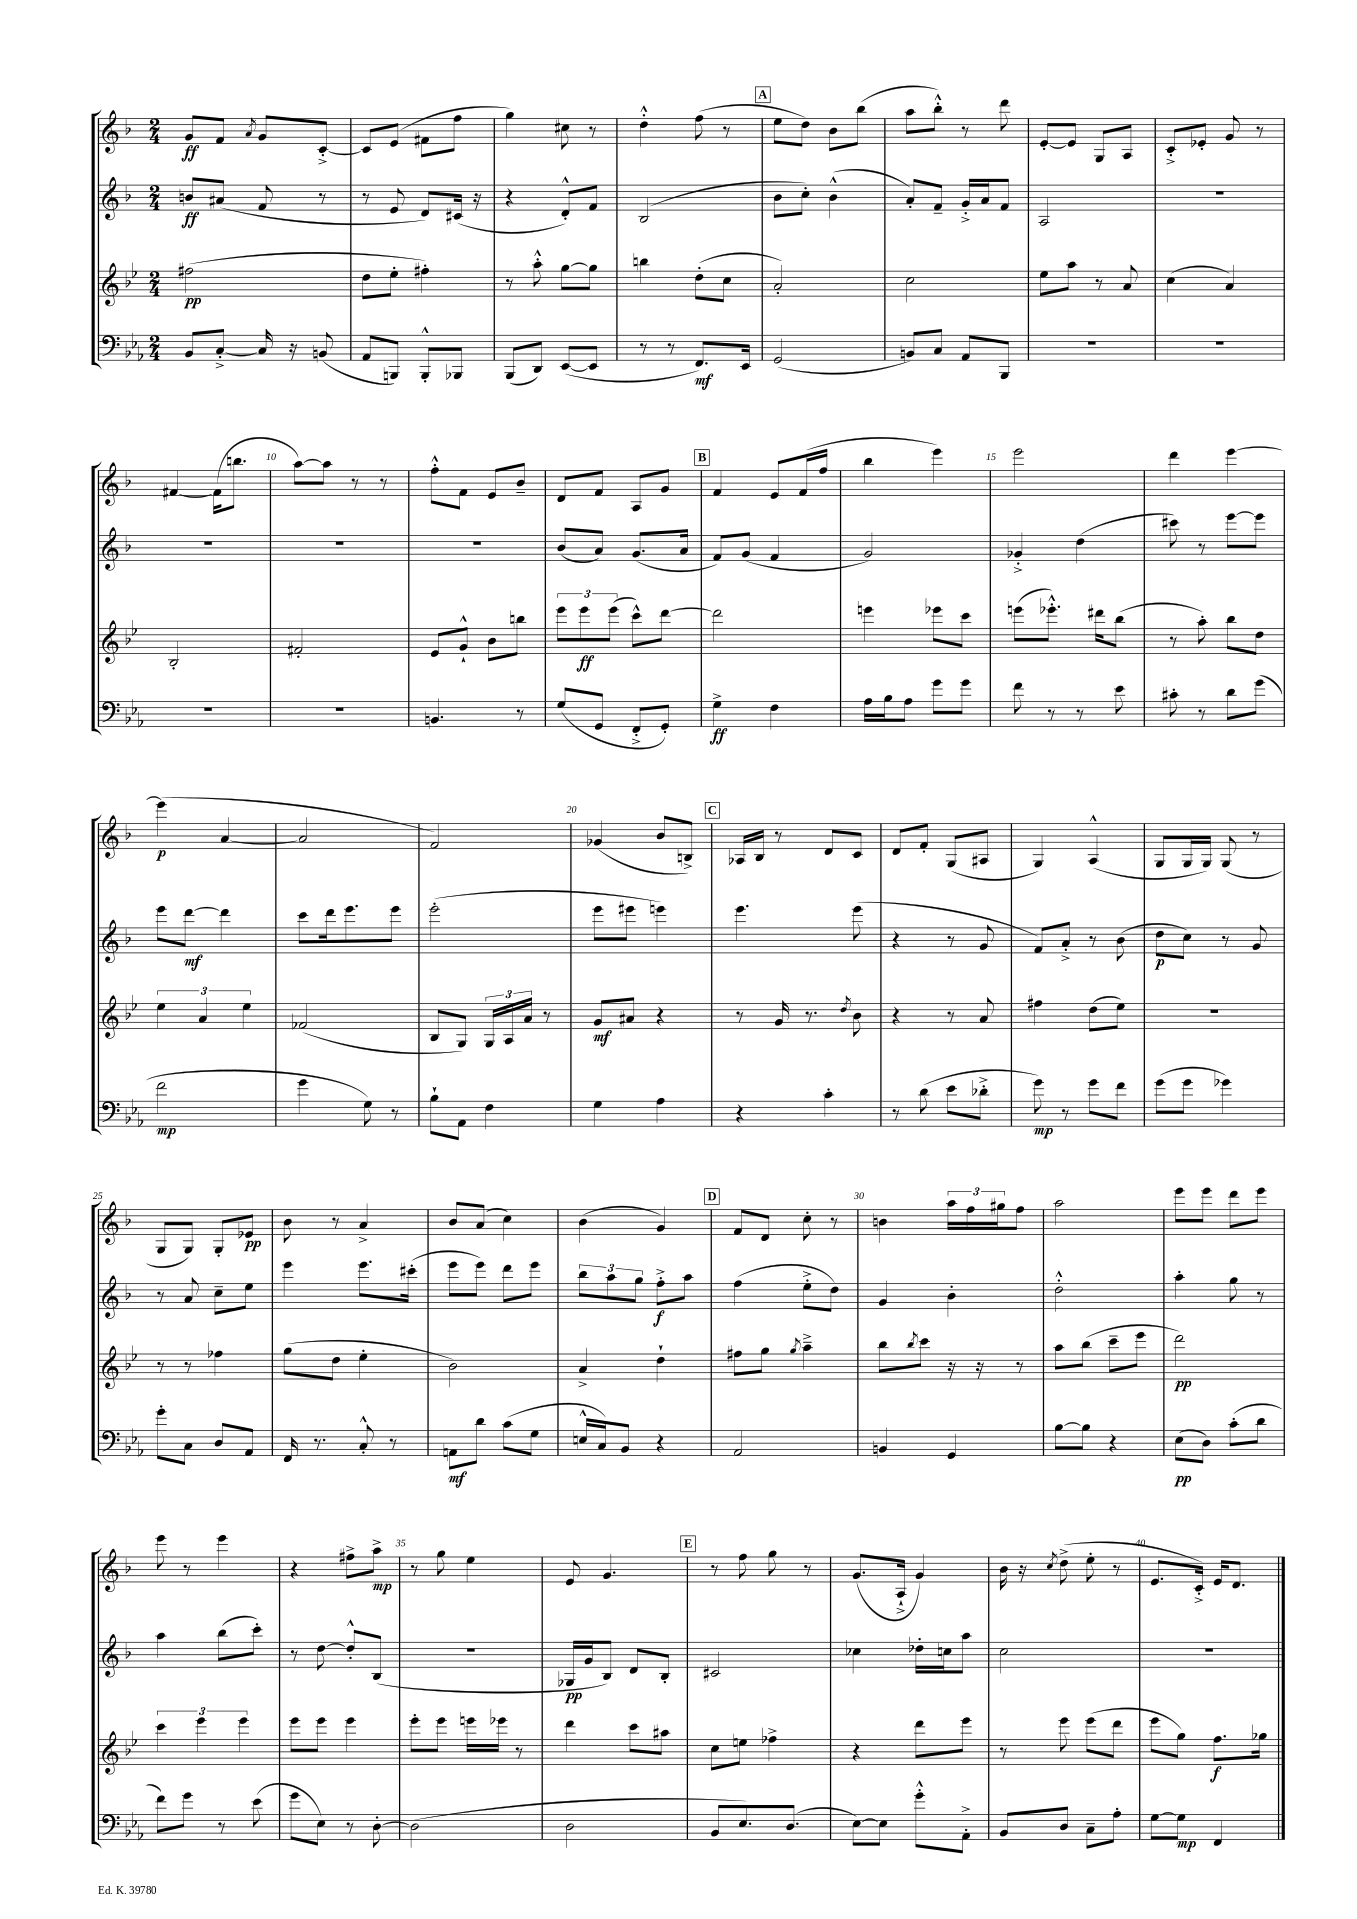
<<
\new StaffGroup <<
\new Staff = "s0" {
    \clef treble \key f \major \numericTimeSignature \time 2/4
    g'8\ff f'8 \acciaccatura { a'8 } g'8 c'8~-.-> |
    c'8 e'8( fis'8 f''8 |
    g''4) cis''8 r8 |
    d''4-.-^ f''8( r8 |
    \mark \markup { \box "A" } e''8 d''8) bes'8 bes''8( |
    a''8 bes''8-.-^) r8 d'''8 |
    e'8~-. e'8 g8 a8 |
    c'8-.-> ees'8-. g'8 r8 |
    fis'4~ fis'16( b''8. |
    a''8~) a''8 r8 r8 |
    f''8-.-^ f'8 e'8 bes'8-- |
    d'8 f'8 a8 g'8 |
    \mark \markup { \box "B" } f'4 e'8 f'16( f''16 |
    bes''4 e'''4) |
    e'''2 |
    d'''4 e'''4~ |
    e'''4\p( a'4~ |
    a'2 |
    f'2) |
    ges'4( bes'8 b8->) |
    \mark \markup { \box "C" } aes16 bes16 r8 d'8 c'8 |
    d'8 f'8-. g8( ais8 |
    g4) a4-^( |
    g8 g16 g16) g8( r8 |
    g8 g8) g8-. ees'8\pp |
    bes'8 r8 a'4-> |
    bes'8 a'8( c''4) |
    bes'4( g'4) |
    \mark \markup { \box "D" } f'8 d'8 c''8-. r8 |
    b'4 \tuplet 3/2 { a''16 f''16 gis''16 } f''8 |
    a''2 |
    e'''8 e'''8 d'''8 e'''8 |
    e'''8 r8 e'''4 |
    r4 fis''8-> a''8->\mp |
    r8 g''8 e''4 |
    e'8 g'4. |
    \mark \markup { \box "E" } r8 f''8 g''8 r8 |
    g'8.( a16-!-> g'4) |
    bes'16 r16 \acciaccatura { c''8 } d''8->( e''8-. r8 |
    e'8. c'16-.->) e'16 d'8. \bar "|." |
}
\new Staff = "s1" {
    \clef treble \key f \major \numericTimeSignature \time 2/4
    b'8\ff ais'8( f'8 r8 |
    r8 e'8 d'8) cis'16( r16 |
    r4 d'8-.-^) f'8 |
    bes2( |
    \mark \markup { \box "A" } bes'8 c''8-.) bes'4-^( |
    a'8-.) f'8-- g'16-.-> a'16 f'8 |
    a2 |
    R2 |
    R2 |
    R2 |
    R2 |
    bes'8( a'8) g'8.( a'16 |
    \mark \markup { \box "B" } f'8) g'8( f'4 |
    g'2) |
    ges'4-.-> d''4( |
    cis'''8) r8 e'''8~ e'''8 |
    e'''8 d'''8~\mf d'''4 |
    c'''8 d'''16 e'''8. e'''8 |
    e'''2-.( |
    e'''8 eis'''8 e'''4) |
    \mark \markup { \box "C" } e'''4. e'''8( |
    r4 r8 g'8 |
    f'8) a'8-.-> r8 bes'8( |
    d''8\p c''8) r8 g'8 |
    r8 a'8 c''8-- e''8 |
    e'''4 e'''8. cis'''16-.( |
    e'''8 e'''8) d'''8 e'''8 |
    \tuplet 3/2 { bes''8 a''8 g''8 } f''8-.->\f a''8 |
    \mark \markup { \box "D" } f''4( e''8-.-> d''8) |
    g'4 bes'4-. |
    d''2-.-^ |
    a''4-. g''8 r8 |
    a''4 bes''8( c'''8-.) |
    r8 d''8~ d''8-.-^ bes8( |
    R2 |
    ges16\pp g'16 bes8) d'8 bes8-. |
    \mark \markup { \box "E" } cis'2 |
    ces''4 des''16-. c''16 a''8 |
    c''2 |
    R2 \bar "|." |
}
\new Staff = "s2" {
    \clef treble \key bes \major \numericTimeSignature \time 2/4
    fis''2\pp( |
    d''8 ees''8-. fis''4-.) |
    r8 a''8-.-^ g''8~ g''8 |
    b''4 d''8-.( c''8 |
    \mark \markup { \box "A" } a'2-.) |
    c''2 |
    ees''8 a''8 r8 a'8 |
    c''4( a'4) |
    bes2-. |
    fis'2-. |
    ees'8 g'8-!-^ bes'8 b''8 |
    \tuplet 3/2 { ees'''8 ees'''8\ff ees'''8( } c'''8-^) d'''8~ |
    \mark \markup { \box "B" } d'''2 |
    e'''4 ees'''8 c'''8 |
    e'''8( ees'''8.-.-^) dis'''16 bes''8( |
    r8 a''8-.) bes''8 d''8 |
    \tuplet 3/2 { ees''4 a'4 ees''4 } |
    fes'2( |
    bes8 g8) \tuplet 3/2 { g16 a16 a'16 } r8 |
    g'8\mf ais'8 r4 |
    \mark \markup { \box "C" } r8 g'16 r8. \acciaccatura { d''8 } bes'8 |
    r4 r8 a'8 |
    fis''4 d''8( ees''8) |
    r2 |
    r8 r8 fes''4 |
    g''8( d''8 ees''4-. |
    bes'2) |
    a'4-> d''4-! |
    \mark \markup { \box "D" } fis''8 g''8 \acciaccatura { g''8 } a''4---> |
    bes''8 \acciaccatura { bes''8 } c'''8 r16 r16 r8 |
    a''8 bes''8( c'''8-- ees'''8 |
    d'''2\pp) |
    \tuplet 3/2 { c'''4 ees'''4 ees'''4 } |
    ees'''8 ees'''8 ees'''4 |
    ees'''8-. ees'''8 e'''16 ees'''16 r8 |
    d'''4 c'''8 ais''8 |
    \mark \markup { \box "E" } c''8 e''8 fes''4-> |
    r4 d'''8 ees'''8 |
    r8 ees'''8 ees'''8( d'''8 |
    ees'''8 g''8) f''8.\f ges''16 \bar "|." |
}
\new Staff = "s3" {
    \clef bass \key ees \major \numericTimeSignature \time 2/4
    bes,8 c8~-.-> c16 r16 b,8( |
    aes,8 b,,8) b,,8-.-^ bes,,8 |
    bes,,8( d,8) ees,8~( ees,8 |
    r8 r8 f,8.\mf) ees,16 |
    \mark \markup { \box "A" } g,2( |
    b,8) c8 aes,8 bes,,8 |
    R2 |
    R2 |
    R2 |
    R2 |
    b,4. r8 |
    g8( g,8 f,8-.-> g,8-.) |
    \mark \markup { \box "B" } g4->\ff f4 |
    aes16 bes16 aes8 g'8 g'8 |
    f'8 r8 r8 ees'8 |
    cis'8-. r8 d'8 g'8( |
    f'2\mp |
    g'4 g8) r8 |
    bes8-! aes,8 f4 |
    g4 aes4 |
    \mark \markup { \box "C" } r4 c'4-. |
    r8 d'8( ees'8 des'8-.-> |
    g'8\mp) r8 g'8 f'8 |
    g'8( g'8 ges'4) |
    g'8-. c8 d8 aes,8 |
    f,16 r8. c8-.-^ r8 |
    a,8\mf d'8 c'8( g8 |
    e16-^ c16) bes,8 r4 |
    \mark \markup { \box "D" } aes,2 |
    b,4 g,4 |
    bes8~ bes8 r4 |
    ees8\pp( d8) c'8-.( d'8 |
    f'8) g'8 r8 ees'8( |
    g'8 ees8) r8 d8~-. |
    d2( |
    d2 |
    \mark \markup { \box "E" } bes,8 ees8.) d8.( |
    ees8~) ees8 g'8-.-^ aes,8-.-> |
    bes,8 d8 c8-- aes8-. |
    g8~ g8\mp f,4 \bar "|." |
}
>>
>>
\layout { \context { \Score \override BarNumber.break-visibility = ##(#f #t #t) barNumberVisibility = #(every-nth-bar-number-visible 5) } }
